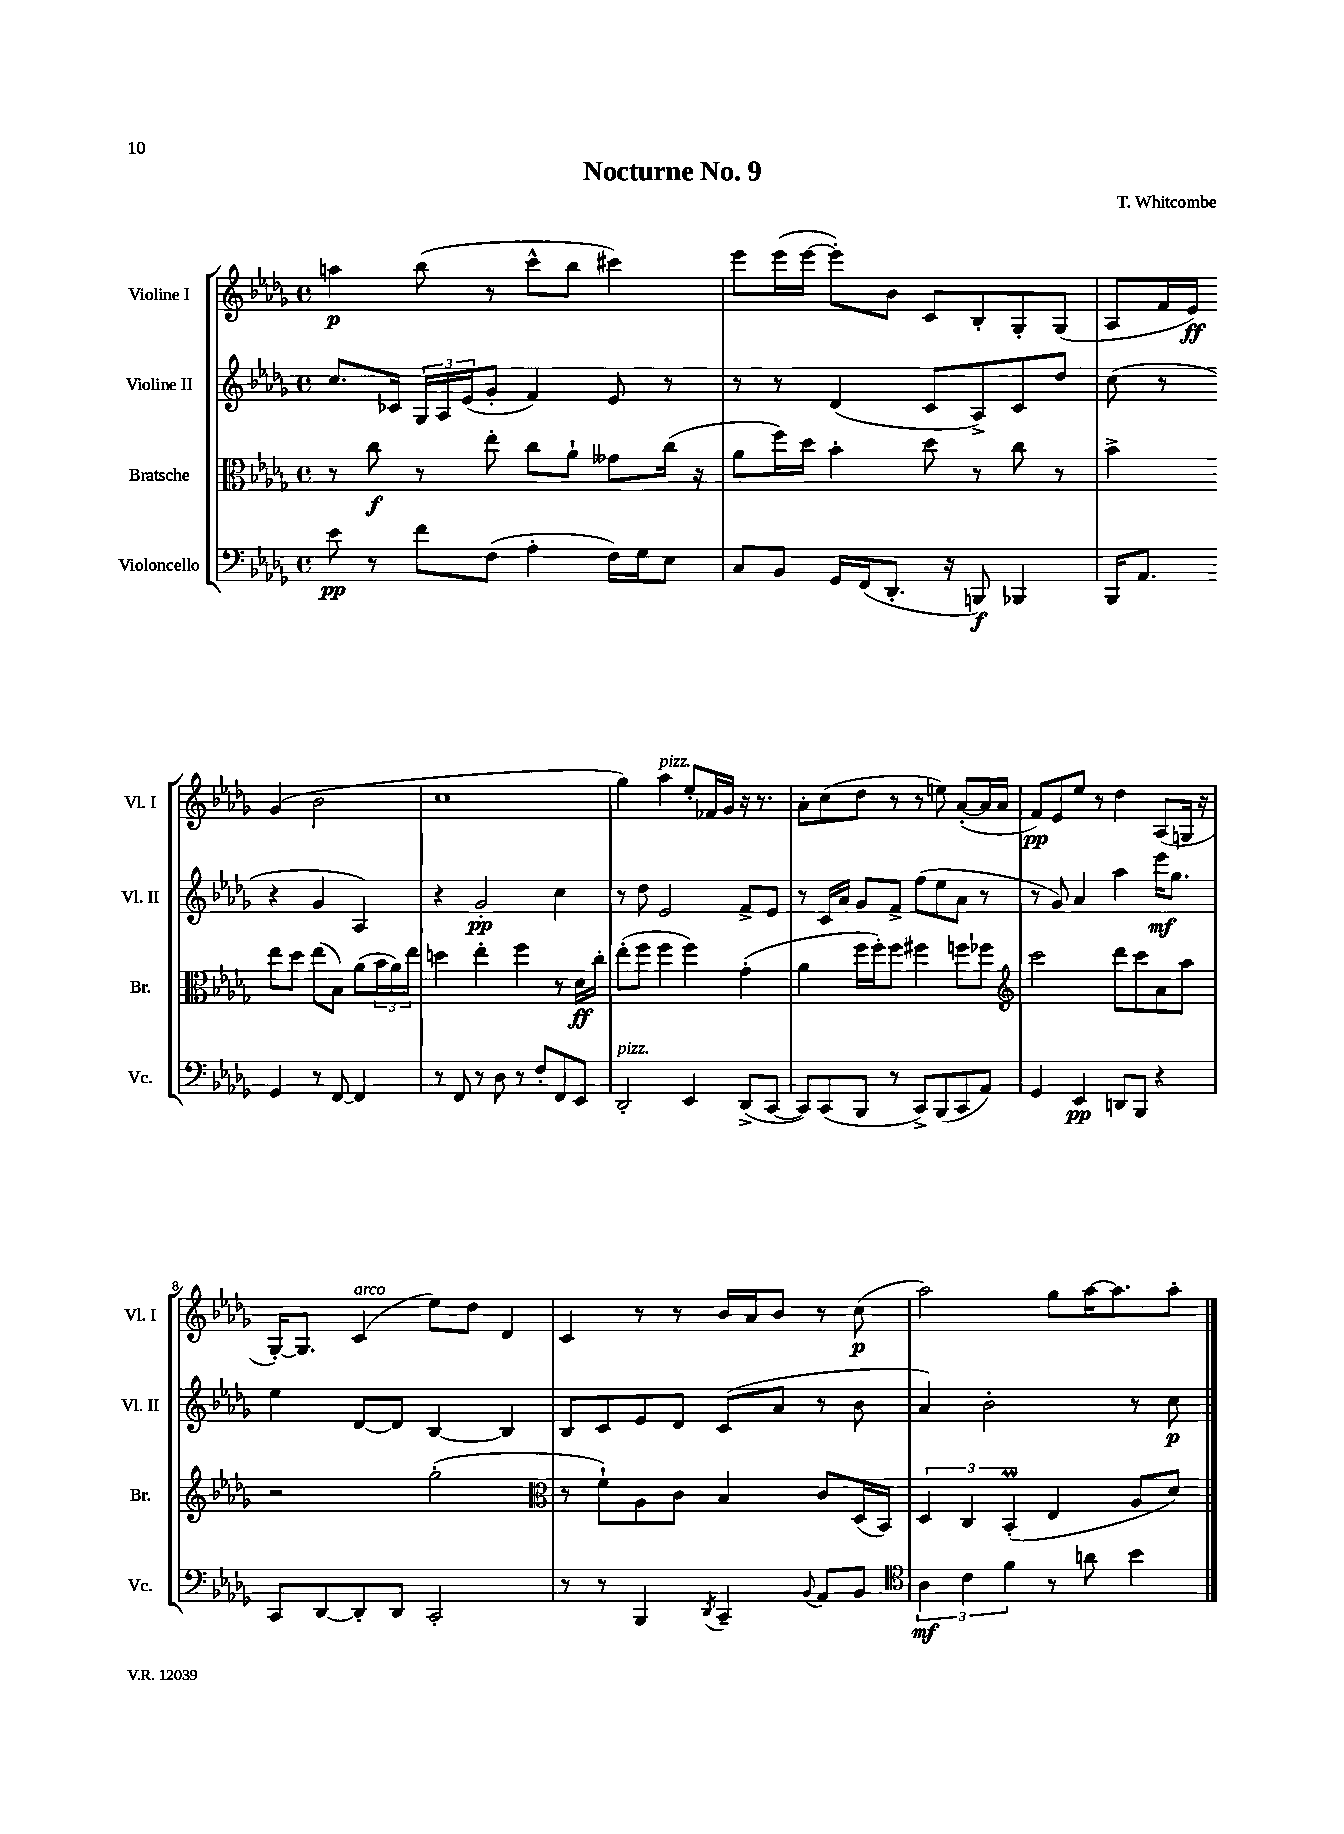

**kern	**kern	**kern	**kern
*staff4	*staff3	*staff2	*staff1
*clefF4	*clefC3	*clefG2	*clefG2
*k[b-e-a-d-g-]	*k[b-e-a-d-g-]	*k[b-e-a-d-g-]	*k[b-e-a-d-g-]
*M4/4	*M4/4	*M4/4	*M4/4
*met(c)	*met(c)	*met(c)	*met(c)
8e-	8r	8.cc	4aa
8r	8cc	.	.
.	.	16c-	.
8f	8r	24G-	(8bb-
.	.	24A-	.
.	.	(24e-	.
(8F	8ee-'	8g-'	8r
4A-'	8cc	4f)	8ccc^^
.	8a-`	.	8bb-
16F)	8g--	8e-	4ccc#)
16G-	.	.	.
8E-	(16cc	8r	.
.	16r	.	.
=	=	=	=
8C	8a-	8r	8eee-
8BB-	16ff)	8r	(16eee-
.	16dd-	.	[16eee-
16GG-	4b-'	(4d-	8eee-'])
(16FF	.	.	.
8.DD-'	.	.	8b-
.	8dd-	8c	8c
16r	.	.	.
8BBB)	8r	8A-^)	8B-'
4BBB-	8cc	8c	8G-'
.	8r	8dd-	(8G-
=	=	=	=
16BBB-	4b-^	(8cc	8A-
8.AA-	.	.	.
.	.	8r	16f
.	.	.	16e-)
4GG-	8ee-	4r	(4g-
.	8dd-	.	.
8r	(8ee-	4g-	2b-
[8FF	8B-)	.	.
4FF]	(8a-	4A-)	.
.	24b-	.	.
.	24a-)	.	.
.	24ee-	.	.
=	=	=	=
8r	4dd	4r	1cc
8FF	.	.	.
8r	4ee-'	2g-'	.
8D-	.	.	.
8r	4ff	.	.
8F'	.	.	.
8FF	8r	4cc	.
8EE-	16d-	.	.
.	16cc'	.	.
=	=	=	=
2DD-'	(8ee-'	8r	4gg-)
.	8ff	8dd-	.
.	4ff	2e-	4aa-
4EE-	4ff)	.	8ee-'
.	.	.	16f-
.	.	.	16g-
(8DD-^	(4g-'	8f^	16r
.	.	.	8.r
[8CC	.	8e-	.
=	=	=	=
8CC])	4a-	8r	8a-'
(8CC	.	16c	(8cc
.	.	16a-	.
8BBB-	16ff	8g-	8dd-
.	16ff')	.	.
8r	8ff	8f^	8r
8CC^)	4ff#	(8ff	8r
(8BBB-	.	8ee-	8ee)
8CC	8ff	8a-	([8a-'
8AA-)	8ff-	8r	16a-]
.	.	.	16a-
=	=	=	=
*	*clefG2	*	*
4GG-	2ccc	8r	8f)
.	.	8g-)	8e-
4EE-	.	4a-	8ee-
.	.	.	8r
8DD	8ddd-	4aa-	4dd-
8BBB-	8ccc	.	.
4r	8a-	16eee-	(8A-
.	.	8.gg-	.
.	8aa-	.	16G
.	.	.	16r
=	=	=	=
8CC	2r	4ee-	[16G-')
.	.	.	8.G-]
[8DD-	.	.	.
8DD-']	.	[8d-	(4c
8DD-	.	8d-]	.
2CC'	(2gg-'	[4B-	8ee-)
.	.	.	8dd-
.	.	4B-]	4d-
=	=	=	=
*	*clefC3	*	*
8r	8r	8B-	4c
8r	8f`)	8c	.
4BBB-	8A-	8e-	8r
.	8c	8d-	8r
8qDD-	.	.	.
4CC~	4B-	(8c	16b-
.	.	.	16a-
.	.	8a-	8b-
8qqBB-	.	.	.
8AA-	8c	8r	8r
8BB-	(16D-	8b-	(8cc
.	16BB-)	.	.
=	=	=	=
*clefC4	*	*	*
6A-	6D-	4a-)	2aa-)
6c	6C	.	.
.	.	2b-'	.
6f	(6BB-'	.	.
8r	4E-	.	8gg-
8a	.	.	[16aa-
.	.	.	8.aa-]
4b-	8A-	8r	.
.	8d-)	8cc	8aa-'
==	==	==	==
*-	*-	*-	*-
